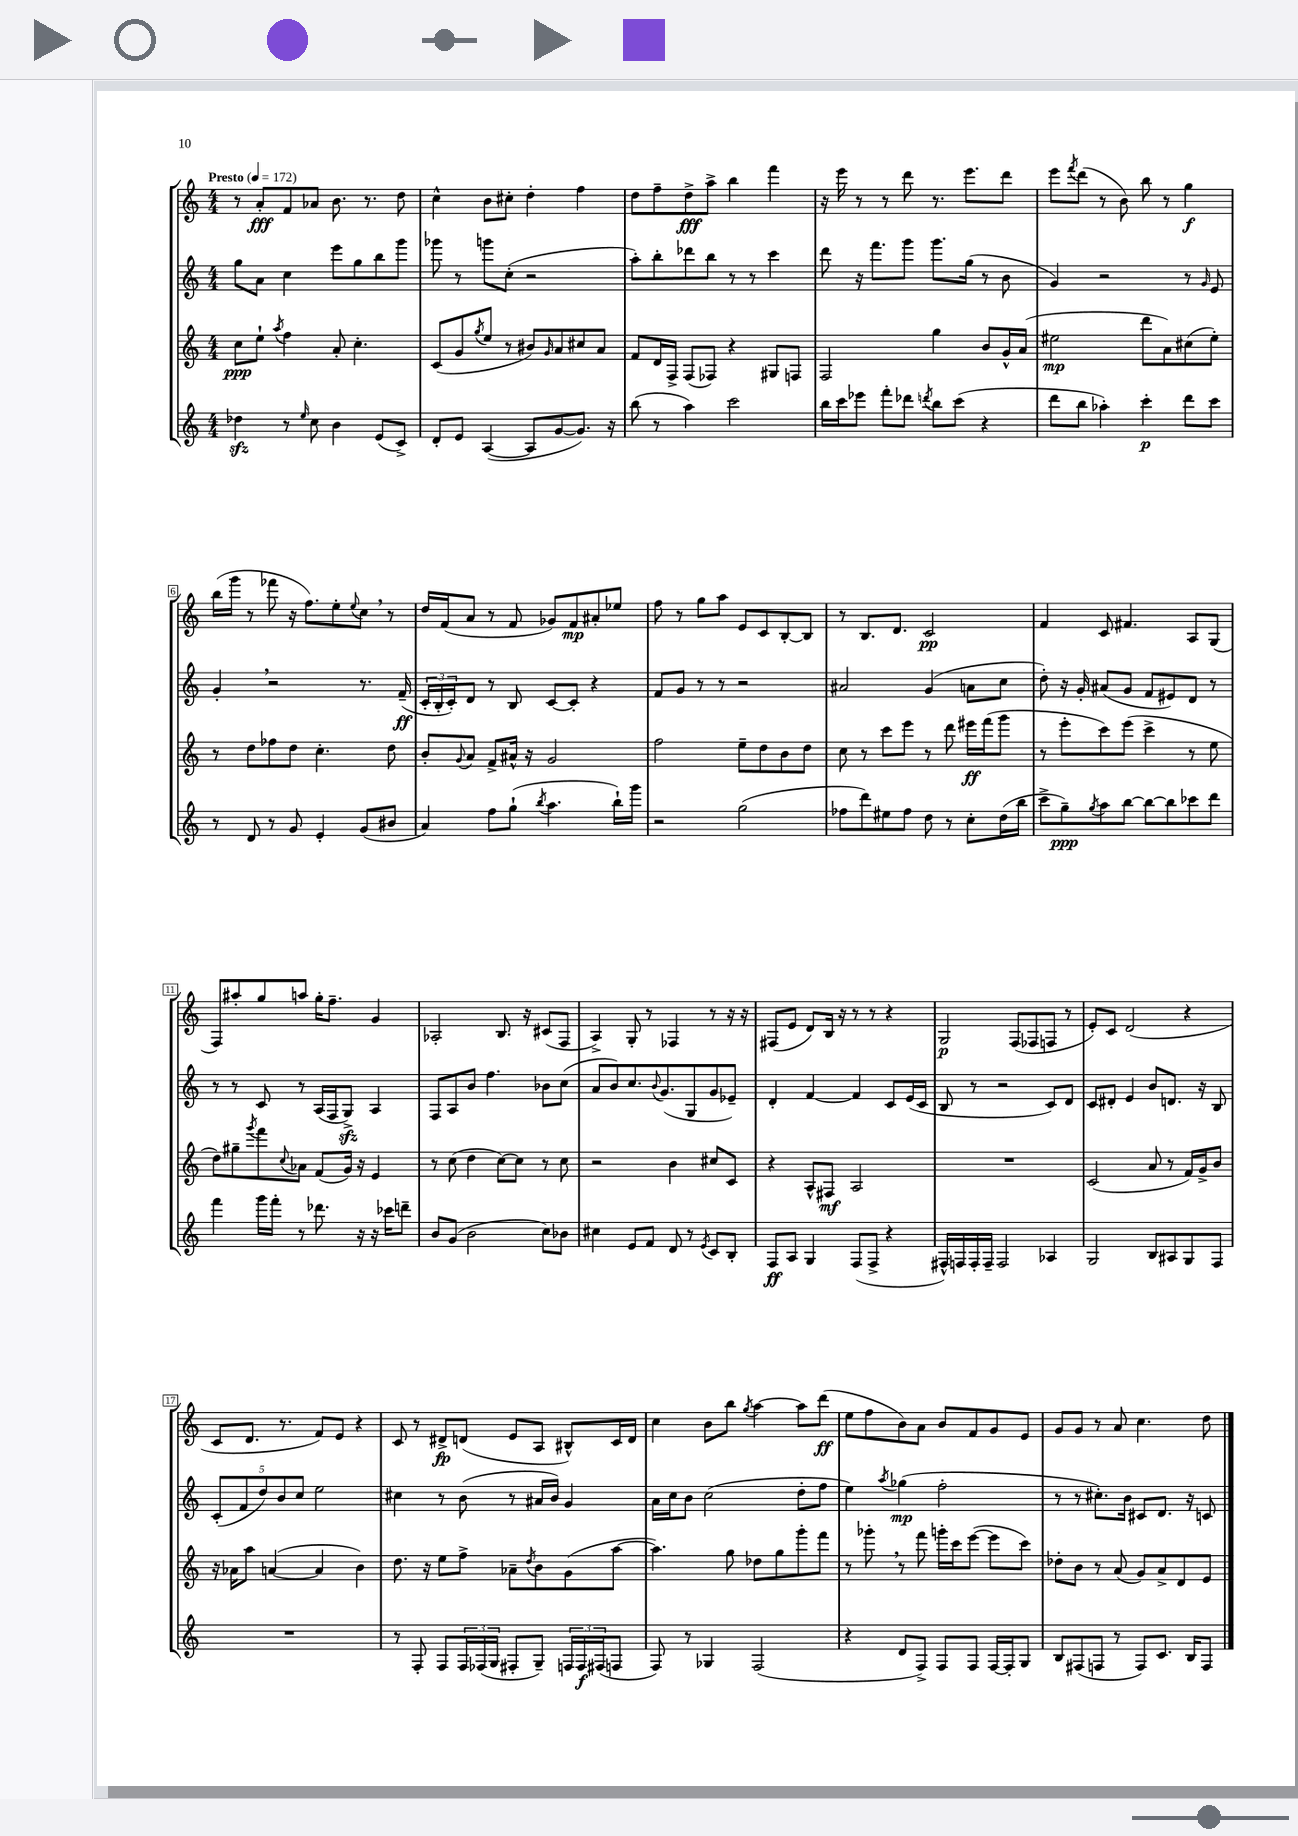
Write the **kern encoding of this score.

**kern	**kern	**kern	**kern
*staff4	*staff3	*staff2	*staff1
*clefG2	*clefG2	*clefG2	*clefG2
*k[]	*k[]	*k[]	*k[]
*M4/4	*M4/4	*M4/4	*M4/4
*MM172	*MM172	*MM172	*MM172
4dd-	8cc	8gg	8r
.	8ee`	8a	8a'
.	8qaa	.	.
8r	4ff	4cc	8f
16qqee	.	.	.
8cc	.	.	8a-
4b	8a'	8eee	8.b
.	4.cc'	8gg	.
.	.	.	8.r
(8e	.	8bb	.
8c^)	.	8ggg	8dd
=	=	=	=
8d'	(8c	8ggg-	4cc^^
8e	8g	8r	.
.	8qgg	.	.
([4A	8ee	8ggg	8b
.	8r	(8cc'	8cc#'
8A]	8b#)	2r	4dd'
.	16qqg	.	.
[8g	8a	.	.
8.g])	8cc#	.	4ff
.	8a	.	.
16r	.	.	.
=	=	=	=
(8bb	8f	8aa')	8dd
8r	16d	8bb'	8ff~
.	16F^	.	.
4aa)	(8F	8ddd-	8dd^
.	8F-)	8bb	8aa^
2ccc	4r	8r	4bb
.	.	8r	.
.	8G#	4ccc	4fff
.	8F	.	.
=	=	=	=
16bb	2F	8ddd	16r
16ccc	.	.	16eee
8eee-	.	16r	8r
.	.	8.fff	.
8fff'	.	.	8r
8ddd-	.	8ggg	8ddd
8qddd	.	.	.
8bb	4gg	8.ggg	8.r
(8ccc	.	.	.
.	.	(16gg	8.eee
4r	8b	8r	.
.	16g^^	8b	8ddd
.	(16a	.	.
=	=	=	=
8ddd	2ee#	4g)	8eee
.	.	.	8qfff
8bb	.	.	(8ddd
4aa-')	.	2r	8r
.	.	.	8b)
4ccc'	8ddd	.	8bb
.	8a)	.	8r
8ddd	(8cc#	8r	4gg
.	.	16qqg	.
8ccc	8ee#')	8e	.
=	=	=	=
8r	8r	4g'	(16bb
.	.	.	16ggg
8d	8dd	.	8r
8r	8ff-	2r	8fff-
8g	8dd	.	16r
.	.	.	8.ff)
4e'	4.cc'	.	.
.	.	.	8ee'
.	.	.	8qqee
(8g	.	8.r	8cc
8b#	8dd	.	8r
.	.	(16f~	.
=	=	=	=
4a)	8b'	24c'	16dd
.	.	24B'	.
.	.	.	(16f
.	.	24c')	.
.	8qqg	.	.
.	8a	8d	8a
8ff	8f^	8r	8r
(8gg`	16a#^^	8B	8f
.	16r	.	.
8qbb	.	.	.
4.aa	2g	[8c	8g-)
.	.	8c']	8f
.	.	4r	8a#'
16bb`)	.	.	8ee-
16ggg	.	.	.
=	=	=	=
2r	2ff	8f	8ff
.	.	8g	8r
.	.	8r	8gg
.	.	8r	8aa
(2gg	8ee~	2r	8e
.	8dd	.	8c
.	8b	.	[8B'
.	8dd	.	8B]
=	=	=	=
8ff-	8cc	2a#	8r
8ddd)	8r	.	8.B
8ee#	8ccc	.	.
.	.	.	8.d
8ff-	8eee	.	.
8dd	8r	(4g	2c
8r	8ddd	.	.
8cc'	16eee#	8a	.
.	(16fff	.	.
(16dd	8ggg	8cc	.
16bb	.	.	.
=	=	=	=
8ccc^	8r	8dd')	4f
8gg~)	8eee'	16r	.
.	.	16g'	.
8qgg	.	.	.
8aa	8ccc)	(8a#	8c
[8bb	(8eee	8g	4.f#
8bb_	4ccc^	8f	.
8bb]	.	8e#)	.
8ccc-	8r	8d	8A
8ddd	8ee	8r	(8G
=	=	=	=
4fff	8dd)	8r	8F)
.	8gg#~	8r	8aa#'
.	8qggg	.	.
16ggg	8fff	8c	8gg
16fff'	.	.	.
.	8qqcc	.	.
8r	8a-	8r	8aa
8.ddd-	(8f	(16A	16gg'
.	.	16F	8.ff~
.	16g)	8G^)	.
16r	16r	.	.
16r	4e	4A	4g
16ccc-	.	.	.
8ddd~	.	.	.
=	=	=	=
8b	8r	8F	2A-'
(8g	(8cc	8A	.
2b	4dd	8b	.
.	.	4.ff	.
.	[8cc)	.	8.B
.	8cc]	.	.
.	.	.	16r
8cc)	8r	8b-	(8c#
8b-	8cc	(8cc	8F
=	=	=	=
4cc#	2r	8a	4A^)
.	.	8b)	.
8e	.	8.cc	8G'
8f	.	.	8r
.	.	8qqb	.
.	.	(8.g	.
8d	4b	.	4F-
8r	.	8G	.
8qe	.	.	.
8c	8cc#	8g	8r
8B'	8c	8e-~)	16r
.	.	.	16r
=	=	=	=
8F	4r	4d'	(8F#
8A	.	.	8e
4G	8A^^	[4f	8d)
.	8F#	.	16B
.	.	.	16r
(8F	2A	4f]	8r
8F^	.	.	8r
4r	.	8c	4r
.	.	(16e	.
.	.	16c	.
=	=	=	=
16F#^^)	1r	8B	2G
16F	.	.	.
16F'	.	8r	.
16F~	.	.	.
2F	.	2r	.
.	.	.	(8F
.	.	.	8F-
4A-	.	8c)	8F
.	.	8d	8r
=	=	=	=
2G	(2c	8c	8e')
.	.	8d#'	8c
.	.	4e	(2d
8B	8a	8b	.
8A#	8r	8.d	.
8G	16f)	.	4r
.	16g^	16r	.
8F	8b	8B	.
=	=	=	=
1r	16r	(10c'	8c
.	16a-	.	.
.	.	10f	.
.	8aa	.	8.d
.	.	10dd)	.
.	([4a	.	.
.	.	10b	.
.	.	.	8.r
.	.	10cc	.
.	4a]	2ee	8f)
.	.	.	8e
.	4b)	.	4r
=	=	=	=
8r	8.dd	4cc#	8c
8F'	.	.	8r
.	16r	.	.
8F	8ee	8r	8d#^
24F	8ff^	(8b	(8d
(24F-	.	.	.
24G	.	.	.
8F#'	8a-~	8r	8e
.	8qdd	.	.
8G~)	8b	16a#	8A
.	.	16b)	.
24F	(8g	4g	8B#^^)
24F	.	.	.
(24F#	.	.	.
8F	[8aa	.	16c
.	.	.	16d
=	=	=	=
8F)	4.aa])	16a	4cc
.	.	16cc	.
8r	.	8b	.
4G-	.	(2cc	8b
.	8gg	.	8bb
.	.	.	8qgg
(2F	8dd-	.	[4aa
.	8gg	.	.
.	8ggg'	8dd'	8aa]
.	8fff	8ff	(8ddd
=	=	=	=
4r	8r	4ee)	8ee
.	8ggg-'	.	8ff
.	.	8qaa	.
8d	8r	(4gg-	8b)
8F^)	8fff	.	8a
8F	16ggg'	2ff'	8b
.	16ccc	.	.
8F	([8eee	.	8f
[16F	8eee]	.	8g
16F']	.	.	.
8G	8ccc)	.	8e
=	=	=	=
8B	8dd-'	8r	8g
(8F#	8b	8r	8g
8F	8r	8.cc#')	8r
8r	(8a	.	8a
.	.	16b	.
8F)	8g)	8c#	4.cc
8.c	8a^	8.d	.
.	8d	.	.
16B	.	16r	.
8F	8e	8c	8dd
==	==	==	==
*-	*-	*-	*-
